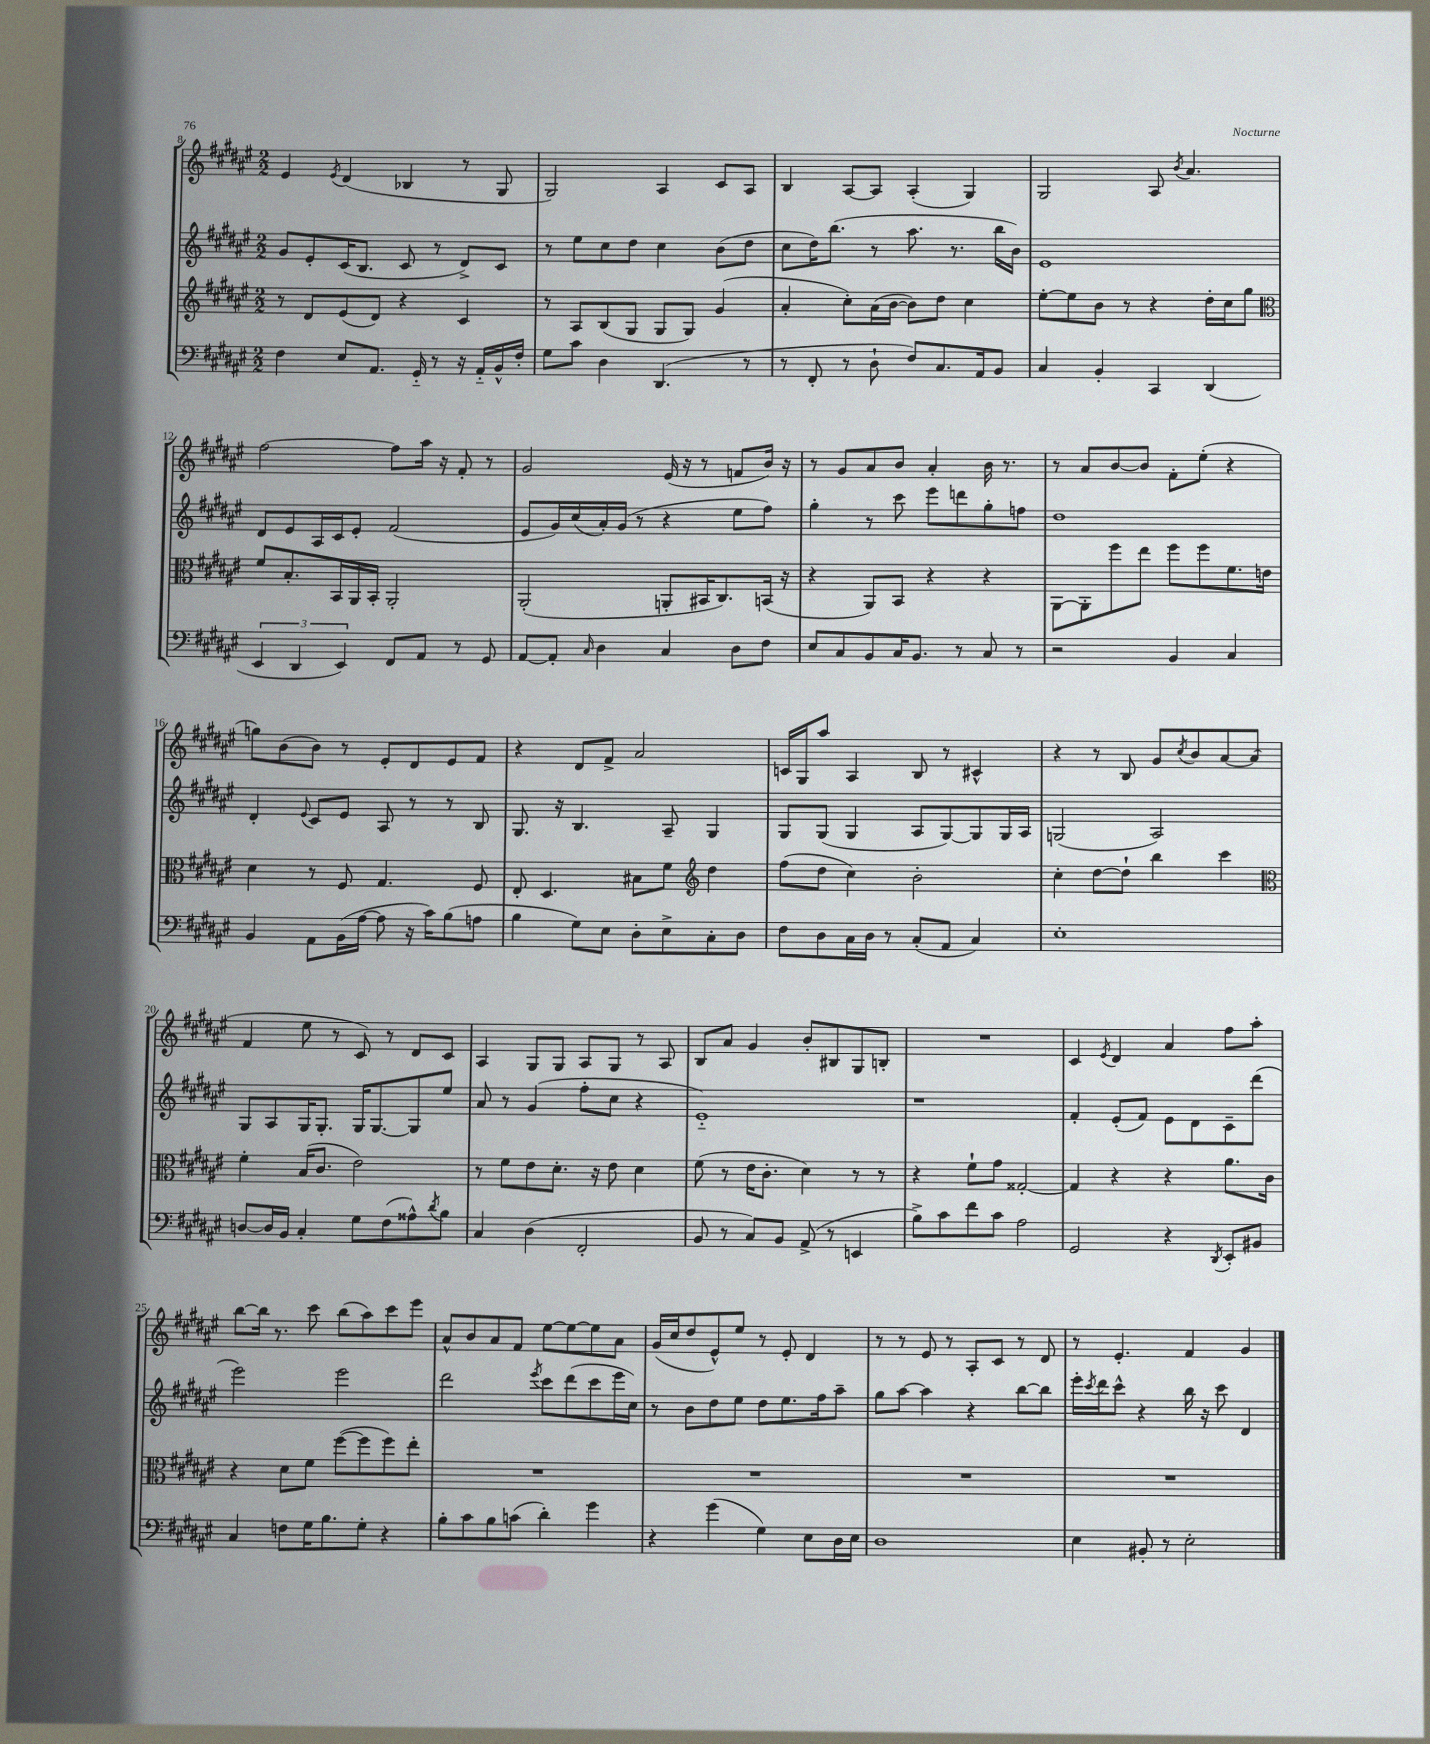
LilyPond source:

<<
\new StaffGroup <<
\new Staff = "s0" {
    \clef treble \key fis \major \numericTimeSignature \time 2/2
    eis'4 \acciaccatura { eis'8 } dis'4( bes4 r8 gis8 |
    gis2) ais4 cis'8 ais8 |
    b4 ais8~ ais8 ais4-.( gis4) |
    gis2 ais8 \acciaccatura { b'8 } ais'4. |
    fis''2~ fis''8 ais''16 r16 fis'8-. r8 |
    gis'2 eis'16( r16 r8 f'8 b'16) r16 |
    r8 gis'8 ais'8 b'8 ais'4-. b'16 r8. |
    r8 ais'8 b'8~ b'8 fis'8-. eis''8-.( r4 |
    g''8) b'8( b'8) r8 eis'8-. dis'8 eis'8 fis'8 |
    r4 dis'8 fis'8-> ais'2 |
    c'16 gis16 ais''8 ais4 b8 r8 cis'4-^ |
    r4 r8 b8 gis'8 \acciaccatura { cis''8 } b'8 ais'8~ ais'8( |
    fis'4 eis''8 r8 cis'8) r8 dis'8 cis'8 |
    ais4 gis8 gis8 ais8 gis8 r8 ais8 |
    b8 ais'8 gis'4 b'8-. bis8 gis8 b8-. |
    R1 |
    cis'4 \acciaccatura { eis'8 } dis'4 ais'4 fis''8 ais''8-. |
    b''8~ b''16 r8. cis'''8 b''8( ais''8) cis'''8 eis'''8 |
    ais'8-^ b'8 ais'8 fis'8 eis''8~ eis''8~ eis''8 ais'8 |
    gis'16( cis''16 dis''8 eis'8-^) eis''8 r8 eis'8-. dis'4 |
    r8 r8 eis'8 r8 ais8-. cis'8 r8 dis'8 |
    r8 eis'4.-. fis'4 gis'4 \bar "|." |
}
\new Staff = "s1" {
    \clef treble \key fis \major \numericTimeSignature \time 2/2
    gis'8 eis'8-. cis'16( b8. cis'8 r8 dis'8->) cis'8 |
    r8 eis''8 cis''8 dis''8 cis''4 b'8( dis''8 |
    cis''8 dis''16) b''8.( r8 ais''8. r8. b''16 b'16) |
    eis'1 |
    dis'8 eis'8 ais16 cis'16 eis'8-. fis'2( |
    eis'8 gis'16) cis''16( ais'16-.) gis'16( r8 r4 eis''8 fis''8) |
    gis''4-. r8 cis'''8 eis'''8 d'''8 gis''8-. f''8 |
    dis''1 |
    dis'4-. \appoggiatura { eis'8 } cis'8 eis'8 ais8 r8 r8 b8 |
    gis8. r16 b4. ais8-- gis4 |
    gis8 gis8( gis4 ais8 gis8~) gis8 gis16 ais16 |
    g2( ais2) |
    gis8 ais8 gis16 gis8.-. gis16 gis8.~ gis8 eis''8 |
    ais'8 r8 gis'4( fis''8-. cis''8 r4 |
    eis'1-_) |
    r1 |
    fis'4-. eis'8-.( fis'8) eis'8 dis'8 cis'8-- dis'''8( |
    eis'''2) eis'''2 |
    dis'''2 \acciaccatura { eis'''8 } cis'''8 dis'''8( cis'''8 eis'''16 cis''16) |
    r8 b'8 dis''8 eis''8 dis''8 eis''8. fis''16 ais''8-- |
    gis''8 ais''8~ ais''4 r4 b''8~ b''8 |
    eis'''16-. \acciaccatura { cis'''8 } dis'''16 cis'''8-^ r4 b''16 r16 cis'''8 dis'4 \bar "|." |
}
\new Staff = "s2" {
    \clef treble \key fis \major \numericTimeSignature \time 2/2
    r8 dis'8 eis'8( dis'8) r4 cis'4 |
    r8 ais8 b8( gis8 gis8 gis8) gis'4( |
    ais'4-. cis''8-.) ais'16( b'16~ b'8) dis''8 cis''4 |
    eis''8~-. eis''8 b'8 r8 r4 dis''16-. cis''16 gis''8 |
    \clef alto fis'8 b8.-. b,16 ais,16 b,16-. ais,2-. |
    ais,2-.( a,8-. bis,16 cis8.) b,16( r16 |
    r4 ais,8) b,8 r4 r4 |
    ais,8~ ais,8-. fis''8 eis''8 fis''8 fis''8 fis'8. e'16 |
    dis'4 r8 fis8 gis4. fis8 |
    eis8-. dis4. bis8 fis'8 \clef treble dis''4 |
    fis''8( dis''8 cis''4) b'2-. |
    cis''4-. dis''8~ dis''8-! b''4 cis'''4 |
    \clef alto fis'4-. b16( cis'8. eis'2) |
    r8 fis'8 eis'8 dis'8.-. r16 eis'8 dis'4 |
    fis'8( r8 eis'16 cis'8.-. dis'4) r8 r8 |
    r4 fis'8-! gis'8 gisis2~-. |
    gisis4 r4 r4 ais'8. cis'16 |
    r4 dis'8 fis'8 fis''8~( fis''8 fis''8) eis''8-. |
    R1 |
    R1 |
    R1 |
    R1 \bar "|." |
}
\new Staff = "s3" {
    \clef bass \key fis \major \numericTimeSignature \time 2/2
    fis4 eis8 ais,8. gis,16-_ r8 r16 ais,16-_ b,16-^ fis16-. |
    gis8 cis'8 dis4 dis,4.( r8 |
    r8 fis,8-. r8 dis8-! fis8) cis8. ais,16 b,8 |
    cis4 b,4-. cis,4 dis,4( |
    \tuplet 3/2 { eis,4 dis,4 eis,4) } fis,8 ais,8 r8 gis,8 |
    ais,8~ ais,8-. \grace { cis16 } dis4 cis4 dis8 fis8 |
    eis8 cis8 b,8 cis16 b,8. r8 cis8 r8 |
    r2 b,4 cis4 |
    b,4 ais,8 b,16( ais16~ ais8 r16 cis'16) b8( a8 |
    b4 gis8) eis8 dis8-. eis8-> cis8-. dis8 |
    fis8 dis8 cis16 dis16 r8 cis8-.( ais,8 cis4) |
    eis1-. |
    d8~ d16 b,16 cis4-. gis8 fis8( aisis8-^) \acciaccatura { dis'8 } b8 |
    cis4 dis4( fis,2-. |
    b,8 r8 cis8) b,8 ais,8->( r8 e,4 |
    b8->) cis'8 fis'8 cis'8 ais2 |
    gis,2 r4 \acciaccatura { dis,8 } eis,8-. bis,8 |
    cis4 f8 gis16 b8. gis8-. r4 |
    b8-. cis'8 b8 c'8( dis'4-.) gis'4 |
    r4 gis'4( gis4) eis8 dis16 eis16 |
    dis1 |
    eis4 bis,8-. r8 eis2-. \bar "|." |
}
>>
>>
\layout { \context { \Score currentBarNumber = #8 } }
